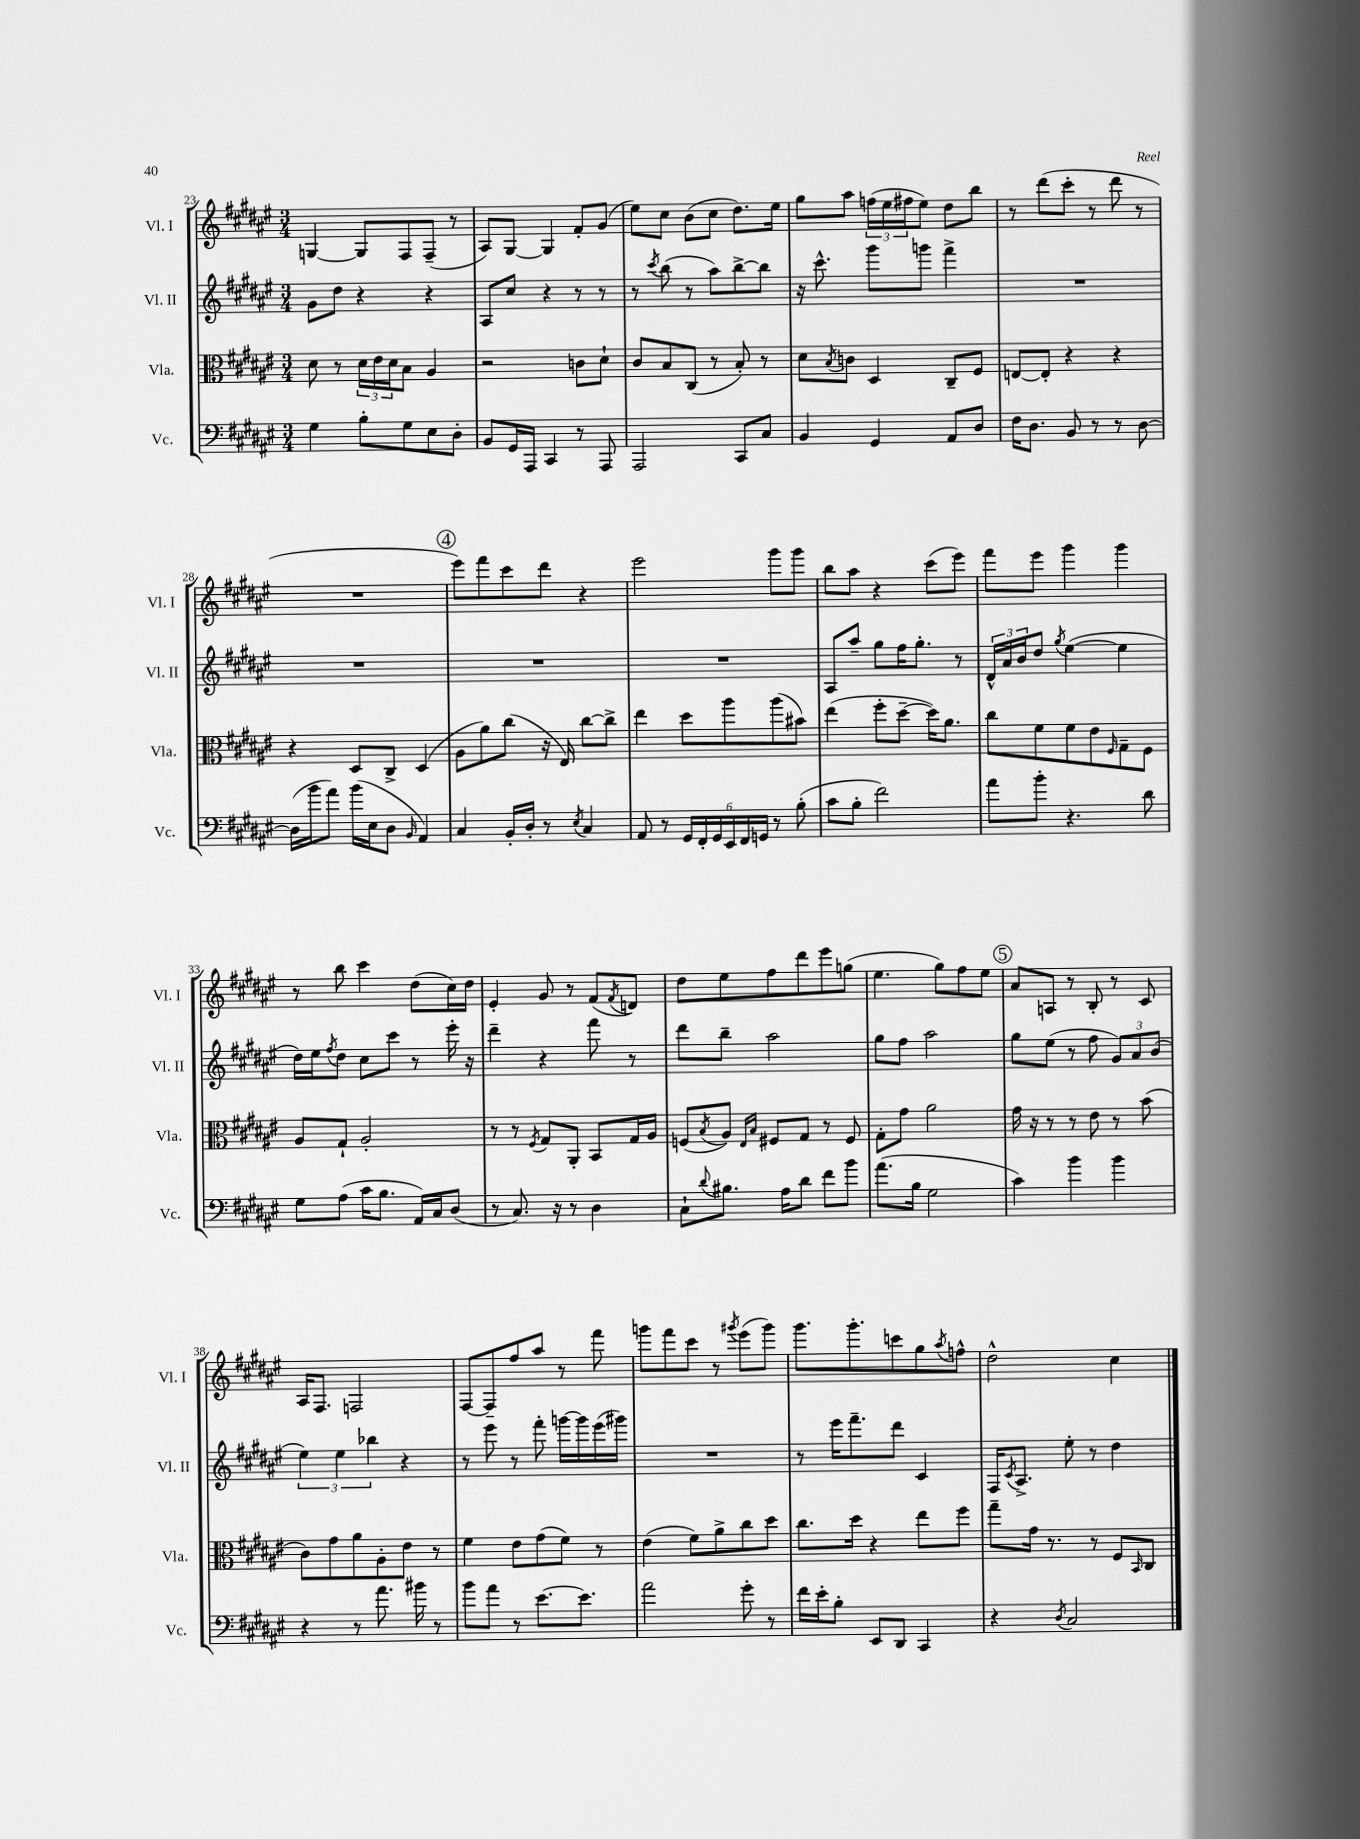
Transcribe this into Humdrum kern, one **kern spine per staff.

**kern	**kern	**kern	**kern
*staff4	*staff3	*staff2	*staff1
*clefF4	*clefC3	*clefG2	*clefG2
*k[f#c#g#d#a#e#]	*k[f#c#g#d#a#e#]	*k[f#c#g#d#a#e#]	*k[f#c#g#d#a#e#]
*M3/4	*M3/4	*M3/4	*M3/4
4G#\	8d#\	8g#\L	[4G/
.	8r	8dd#\J	.
8B'\L	24d#\LL	4r	8G/]L
.	24e#\	.	.
.	24d#\J	.	.
8G#\	8B\J	.	8F#/
8E#\	4A#/	4r	(8F#~/J
8D#'\J	.	.	8r
=	=	=	=
8BB/L	2r	8A#/L	8A#/L)
16GG#/L	.	8cc#/J	[8G#/J
16AAA#/JJ	.	.	.
4CC#/	.	4r	4G#/]
8r	8c\L	8r	8f#'/L
8AAA#/	8d#`\J	8r	(8g#/J
=	=	=	=
2AAA#/	8c#/L	8r	8ee#\L)
.	.	8qccc#/	.
.	8B/	(8bb\	8cc#\J
.	(8C#/J	8r	(8b\L
.	8r	8aa#\L)	8cc#\J
8CC#/L	8B'/)	[8bb^\	8.dd#\L)
8C#/J	8r	8bb\]J	.
.	.	.	16ee#\Jk
=	=	=	=
4BB/	8d#\L	16r	8gg#\L
.	.	8.ccc#^^\	.
.	8qB/	.	.
.	8c\J	.	8aa#\J
4GG#/	4D#/	8ggg#\L	(24ff\LL
.	.	.	24ee#\
.	.	.	24ff#\J
.	.	8ggg\J	8ee#\J)
8AA#/L	8C#~/L	4fff#^\	8dd#\L
8D#/J	8F#/J	.	8bb\J
=	=	=	=
16F#\LK	[8E/L	2.r	8r
8.D#\J	.	.	.
.	8E'/]J	.	(8ddd#\L
8BB/	4r	.	8ccc#'\J
8r	.	.	8r
8r	4r	.	8ddd#\
[8D#\	.	.	8r
=	=	=	=
(16D#\]LL	4r	2.r	2.r
16b\J	.	.	.
8a#\J)	.	.	.
(16b\LL	8D#/L	.	.
16E#\J	.	.	.
8D#\J	8C#^/J	.	.
16qqBB/	.	.	.
4AA#/)	(4D#/	.	.
=	=	=	=
4C#/	8A#\L	2.r	8eee#\L)
.	8a#\)	.	8fff#\
16BB'/LL	(8cc#\J	.	8ccc#\
16D#'/JJ	.	.	.
8r	16r	.	8ddd#\J
.	16E#/)	.	.
8qE#/	.	.	.
4C#/	[8cc#\L	.	4r
.	8cc#^\]J	.	.
=	=	=	=
8AA#/	4ee#\	2.r	2eee#\
8r	.	.	.
24GG#/LL	8dd#\L	.	.
24FF#'/	.	.	.
24GG#/	.	.	.
24EE#/	8aa#\	.	.
24FF#/	.	.	.
24GG/JJ	.	.	.
8r	(8aa#\	.	8ggg#\L
(8B'\	8b#\J)	.	8ggg#\J
=	=	=	=
8c#\L	(4ee#\	8A#/L	8bb\L
8B'\J	.	8aa#~/J	8aa#\J
2f#\)	8ff#'\L	8gg#\L	4r
.	[8dd#~\J	16ff#\K	.
.	.	8.gg#'\J	.
.	16dd#\]LK)	.	(8ccc#\L
.	8.a#\J	.	.
.	.	8r	8eee#\J)
=	=	=	=
8a#\L	8cc#\L	24d#^^/LL	8fff#\L
.	.	24a#/	.
.	.	24b/J	.
8b'\J	8f#\	8dd#/J	8eee#\J
.	.	8qgg#/	.
4.r	8f#\	([4ee#\	4ggg#\
.	8e#\	.	.
.	16qqF#/	.	.
.	8G#~\	4ee#\]	4ggg#\
8d#\	8F#\J	.	.
=	=	=	=
8G#\L	8A#/L	16dd#\LL)	8r
.	.	16ee#\J	.
.	.	8qff#/	.
(8A#\J	8G#`/J	8dd#\J	8bb\
16c#\LK	2A#'/	8cc#\L	4ccc#\
8.B\J	.	.	.
.	.	8ccc#\J	.
16AA#/LL)	.	8r	(8dd#\L
16C#/J	.	.	.
(8D#/J	.	16eee#'\	16cc#\L)
.	.	16r	16dd#\JJ
=	=	=	=
8r	8r	4ddd#~\	4e#'/
8.C#/)	8r	.	.
.	8qF#/	.	.
.	8G#/L	4r	8g#/
16r	.	.	.
8r	8AA#'/J	.	8r
4D#\	8BB/L	8fff#\	(8f#/L
.	.	.	8qf#/
.	16G#/L	8r	8d/J)
.	16A#/JJ	.	.
=	=	=	=
8C#`\L	(8F/L	8ddd#\L	8dd#\L
8qqd#/	8qB/	.	.
8.B#\J	8A#/J)	8bb~\J	8ee#\
.	16qqE#/LL	.	.
.	16qqB/JJ	.	.
.	8F#/L	2aa#\	8ff#\
16A#\LK	.	.	.
8d#\J	8G#/J	.	8ddd#\
8f#\L	8r	.	8eee#\
8b\J	8F#/	.	(8gg\J
=	=	=	=
(8.a#\L	8G#'\L	8gg#\L	4.ee#\
.	8g#\J	8ff#\J	.
16B\Jk	.	.	.
2G#\	2a#\	2aa#\	.
.	.	.	8gg#\L)
.	.	.	8ff#\
.	.	.	8ee#\J
=	=	=	=
4c#\)	16g#\	8gg#\L	8a#/L
.	16r	.	.
.	8r	(8ee#\J	8A/J
4b\	8r	8r	8r
.	8e#\	8ff#\	8B'/
4b\	8r	12g#/L)	8r
.	.	12a#/	.
.	(8b\	.	8c#/
.	.	(12b/J	.
=	=	=	=
4r	8c#\L)	6ee#\)	16A#/LK
.	.	.	8.F#/J
.	8g#\	.	.
.	.	6ee#\	.
8r	8a#\	.	2F/
.	.	6bb-\	.
8.a#\	8A#'\	.	.
.	8e#\J	4r	.
16b#\	.	.	.
8r	8r	.	.
=	=	=	=
8b\L	4f#\	8r	[8F#/L
8a#\J	.	8eee#\	8F#~/]
8r	8e#\L	8r	8ff#/
[8.e#\L	(8g#\	8fff#'\	8aa#/J
.	8f#\J)	[16ggg\LL	8r
8.e#\]J	.	16ggg\]	.
.	8r	(16eee#\	8fff#\
.	.	16ggg#\JJ)	.
=	=	=	=
2a#\	(4e#\	2.r	8ggg\L
.	.	.	8fff#\
.	8f#\L)	.	8ccc#\J
.	8a#^\	.	8r
.	.	.	8qggg#/
8g#'\	8cc#\	.	(8eee#\L
8r	8dd#\J	.	8ggg#\J)
=	=	=	=
16f#\LL	8.cc#\L	8r	8.ggg#\L
16e#'\J	.	.	.
8B'\J	.	16eee#\LK	.
.	16dd#\Jk	8.fff#~\	8.ggg#'\
8EE#/L	4r	.	.
8DD#/J	.	8ddd#\J	8ccc\
4CC#/	8ee#\L	4c#/	8gg#\
.	.	.	8qaa#/
.	8ff#\J	.	8ff^^\J
=	=	=	=
4r	8gg#~\L	16F#/LK	2dd#^^\
.	.	8qc#/	.
.	.	8.A#^/J	.
.	16g#\Jk	.	.
.	8.r	.	.
8qD#/	.	.	.
2C#/	.	8ee#'\	.
.	8r	8r	.
.	8F#/L	4dd#\	4cc#\
.	16qqBB/	.	.
.	8C#/J	.	.
==	==	==	==
*-	*-	*-	*-
